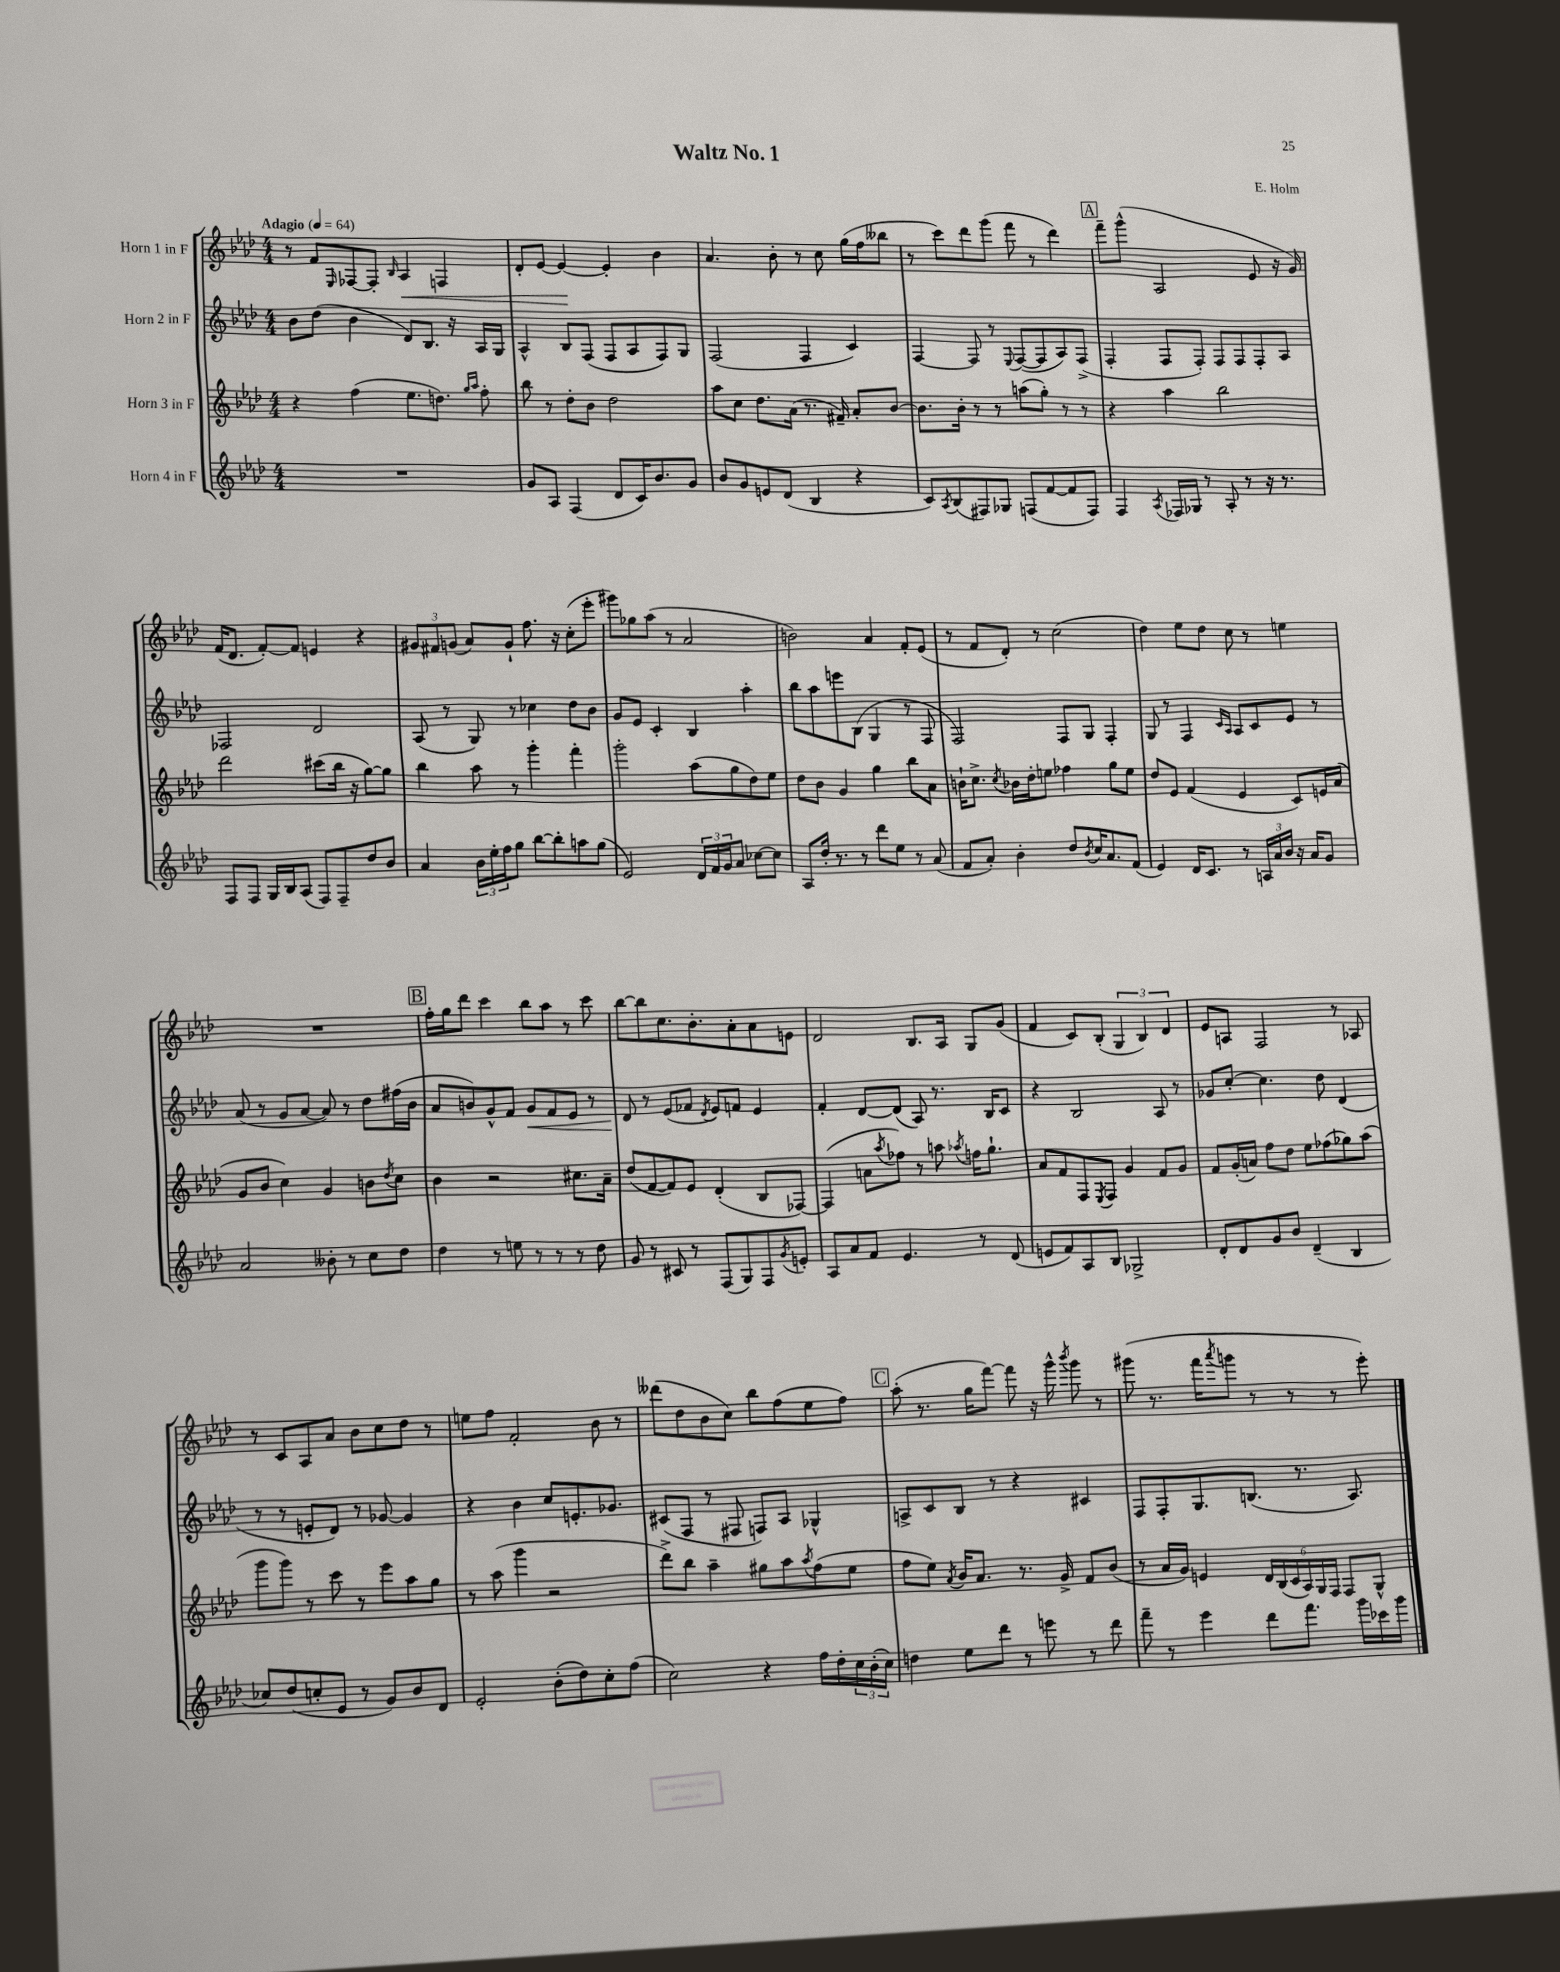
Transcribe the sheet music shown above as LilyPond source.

\header { title = "Waltz No. 1" composer = "E. Holm" }
<<
\new StaffGroup <<
\new Staff = "s0" \with { instrumentName = "Horn 1 in F" } {
    \clef treble \key aes \major \numericTimeSignature \time 4/4 \tempo "Adagio" 4 = 64
    r8 f'8 \grace { ees16 } fes8~ fes8-. \grace { bes16 } aes4\< f4 |
    des'8-. ees'8~ ees'4~\! ees'4-. bes'4 |
    aes'4. bes'8-. r8 c''8 g''16( f''16 beses''8 |
    r8 c'''8) des'''8 g'''8( f'''8 r8 des'''4) |
    \mark \markup { \box "A" } f'''8-- g'''8-^( aes2 ees'8 r16 g'16) |
    f'16( des'8. f'8~-.) f'8 e'4 r4 |
    \tuplet 3/2 { gis'8 fis'8 g'8( } aes'8) g'8-! f''8. r16 c''8-.( ees'''8-. |
    gis'''8) ges''8 aes''8( r8 aes'2 |
    b'2) aes'4 f'8-. ees'8( |
    r8 f'8 des'8-.) r8 c''2( |
    des''4) ees''8 des''8 c''8 r8 e''4 |
    R1 |
    \mark \markup { \box "B" } f''16-. g''16 des'''8 c'''4 bes''8 aes''8 r8 c'''8 |
    bes''8~ bes''8 c''8. bes'8.-. aes'8-. aes'8 e'8 |
    des'2 bes8. aes16 g8 g'8( |
    f'4 c'8) bes8-.( \tuplet 3/2 { g4 bes4) des'4 } |
    ees'8 a8 f2 r8 aes8 |
    r8 c'8 aes8 aes'8 bes'8 c''8 des''8 r8 |
    e''8 f''8 f'2-. bes'8 r8 |
    deses'''8( des''8 bes'8 c''8) bes''8 f''8( ees''8 f''8) |
    \mark \markup { \box "C" } aes''8-.( r8. g''16 f'''8~) f'''8 r16 g'''16-^ \acciaccatura { bes'''8 } g'''8 r8 |
    gis'''8( r8. f'''16 \acciaccatura { aes'''8 } g'''8 r8 r8 r8 ees'''8-.) \bar "|." |
}
\new Staff = "s1" \with { instrumentName = "Horn 2 in F" } {
    \clef treble \key aes \major \numericTimeSignature \time 4/4
    bes'8 des''8( bes'4 des'8) bes8. r16 aes16 g16 |
    aes4-^ bes8 f8( f8 aes8 f8) g8 |
    f2( f4 c'4) |
    f4~ f8 r8 \appoggiatura { ees8 } f8~( f8 aes8) f8->( |
    \mark \markup { \box "A" } f4-. f8 f8-.) f8 f8 f8-. aes8 |
    fes2 des'2 |
    aes8( r8 g8) r8 ces''4 des''8 bes'8 |
    g'8 ees'8 c'4-. bes4 aes''4-. |
    bes''8 aes''8 e'''8 bes8( g4 r8 f8 |
    f2) f8 g8 f4-. |
    g8 r8 f4 \grace { c'16 aes16 } aes8 c'8 ees'8 r8 |
    aes'8( r8 g'8 aes'8~ aes'8) r8 des''8 fis''16( bes'16 |
    \mark \markup { \box "B" } aes'8 b'8) g'8-^ f'8 g'8\< f'8 ees'8 r8 |
    des'8\! r8 ees'8( fes'8 \acciaccatura { des'8 } ees'8) f'8 ees'4 |
    f'4-. des'8~ des'8( aes8) r8. bes16 c'8 |
    r4 bes2 aes8 r8 |
    ges'8 c''8~-. c''4. des''8 des'4( |
    r8 r8 e'8-. des'8) r8 ges'8~ ges'4 |
    r4 bes'4 c''8 e'8.-. ges'8. |
    cis'8( f8 r8 fis8 f8) aes8 ges4-^ |
    \mark \markup { \box "C" } a8-> c'8 bes8 r8 r4 cis'4 |
    f8 f8-. g8. b8.( r8. aes8.) \bar "|." |
}
\new Staff = "s2" \with { instrumentName = "Horn 3 in F" } {
    \clef treble \key aes \major \numericTimeSignature \time 4/4
    r4 f''4( ees''8. d''8.) \grace { g''16 aes''16 } f''8-. |
    bes''8 r8 des''8-. bes'8 des''2 |
    aes''8 c''8 des''8. aes'16( r8. fis'16--) aes'8-. bes'8~ |
    bes'8. bes'16-. r8 r8 a''8( g''8-.) r8 r8 |
    \mark \markup { \box "A" } r4 aes''4 bes''2 |
    des'''2 cis'''8( bes''16 r16 g''8~) g''8 |
    bes''4 aes''8 r8 g'''4-. f'''4-. |
    g'''2-. aes''8( g''8 des''8) ees''8 |
    des''8 bes'8 g'4 g''4 bes''8 aes'8 |
    b'16-! c''8.-> \acciaccatura { c''8 } bes'16 des''16-. e''8 fes''4 g''8 e''8 |
    des''8 ees'8 f'4( ees'4 c'8) e'16 aes'16( |
    g'8 bes'8 c''4) g'4 b'8 \acciaccatura { des''8 } c''8 |
    \mark \markup { \box "B" } bes'4 r2 cis''8. aes'16-- |
    des''8( f'8~ f'8) ees'8 des'4-.( bes8 fes8~) |
    fes4( a'8 \acciaccatura { aes''8 } fes''8) r8 a''8 \acciaccatura { aes''8 } f''16 g''8.-! |
    aes'8 f'8 f8 \acciaccatura { ees8 } f8 g'4 f'8 g'8 |
    f'8 g'16-.( a'16) f''8 des''8 ees''8 fes''8( ges''8) aes''8( |
    g'''8 g'''8) r8 c'''8 r8 ees'''8 aes''8 g''8 |
    r8 aes''8( g'''4 r2 |
    des'''8->) bes''8 aes''4-- gis''8 aes''8 \acciaccatura { aes''8 } f''8( ees''8 |
    \mark \markup { \box "C" } f''8 ees''8) \acciaccatura { aes'8 } bes'16 aes'8. r8. g'16-> f'8 bes'8( |
    r8 aes'16 g'16) e'4 \tuplet 6/4 { des'16 bes16( c'16 aes16) g16 f16 } f8 g8-^ \bar "|." |
}
\new Staff = "s3" \with { instrumentName = "Horn 4 in F" } {
    \clef treble \key aes \major \numericTimeSignature \time 4/4
    R1 |
    g'8 aes8 f4( des'8 c'16) bes'8. g'8 |
    bes'8 g'8 e'8 des'8( bes4 r4 |
    c'8) \acciaccatura { aes8 } bes8( fis8) ges8 f8( f'8~ f'8 f8) |
    \mark \markup { \box "A" } f4 \acciaccatura { aes8 } fes16 ges16 r8 aes8-. r8 r16 r8. |
    f8 f8 g16 bes16 aes8( f8) f8-- des''8 bes'8 |
    aes'4 \tuplet 3/2 { bes'16 ees''16-. f''16 } g''8 bes''8~ bes''8-. a''8 g''8( |
    ees'2) \tuplet 3/2 { des'16 f'16 g'16 } aes'8 ces''8~ ces''8 |
    aes8 des''16-. r8. r8 des'''8 ees''8 r8 aes'8( |
    f'8 aes'8-.) bes'4-. des''8 \acciaccatura { bes'8 } c''16 aes'8. f'8( |
    ees'4) des'16 c'8. r8 \tuplet 3/2 { a16 aes'16 bes'16 } r16 aes'16 g'8 |
    aes'2 beses'8-. r8 c''8 des''8 |
    \mark \markup { \box "B" } des''4 r8 e''8 r8 r8 r8 des''8 |
    g'8 r8 cis'8 r8 f8( g8) f8 \acciaccatura { g'8 } e'8-. |
    aes8 aes'8 f'8 ees'4. r8 des'8( |
    e'8 f'8) aes8 bes8 ges2-> |
    des'8-. des'8 g'8 bes'8 des'4--( bes4 |
    ces''8) des''8( c''8-. ees'8 r8 g'8) bes'8 des'8 |
    ees'2-. bes'8-.( des''8) c''8-. f''8( |
    c''2) r4 f''16 des''16-. \tuplet 3/2 { c''16 bes'16-.( c''16) } |
    \mark \markup { \box "C" } d''4 ees''8 des'''8 r8 e'''8 r8 des'''8 |
    f'''8-- r8 ees'''4 des'''8 f'''8. g'''16 ces'''16 g'''16 \bar "|." |
}
>>
>>
\layout { \context { \Score \remove "Bar_number_engraver" } }
